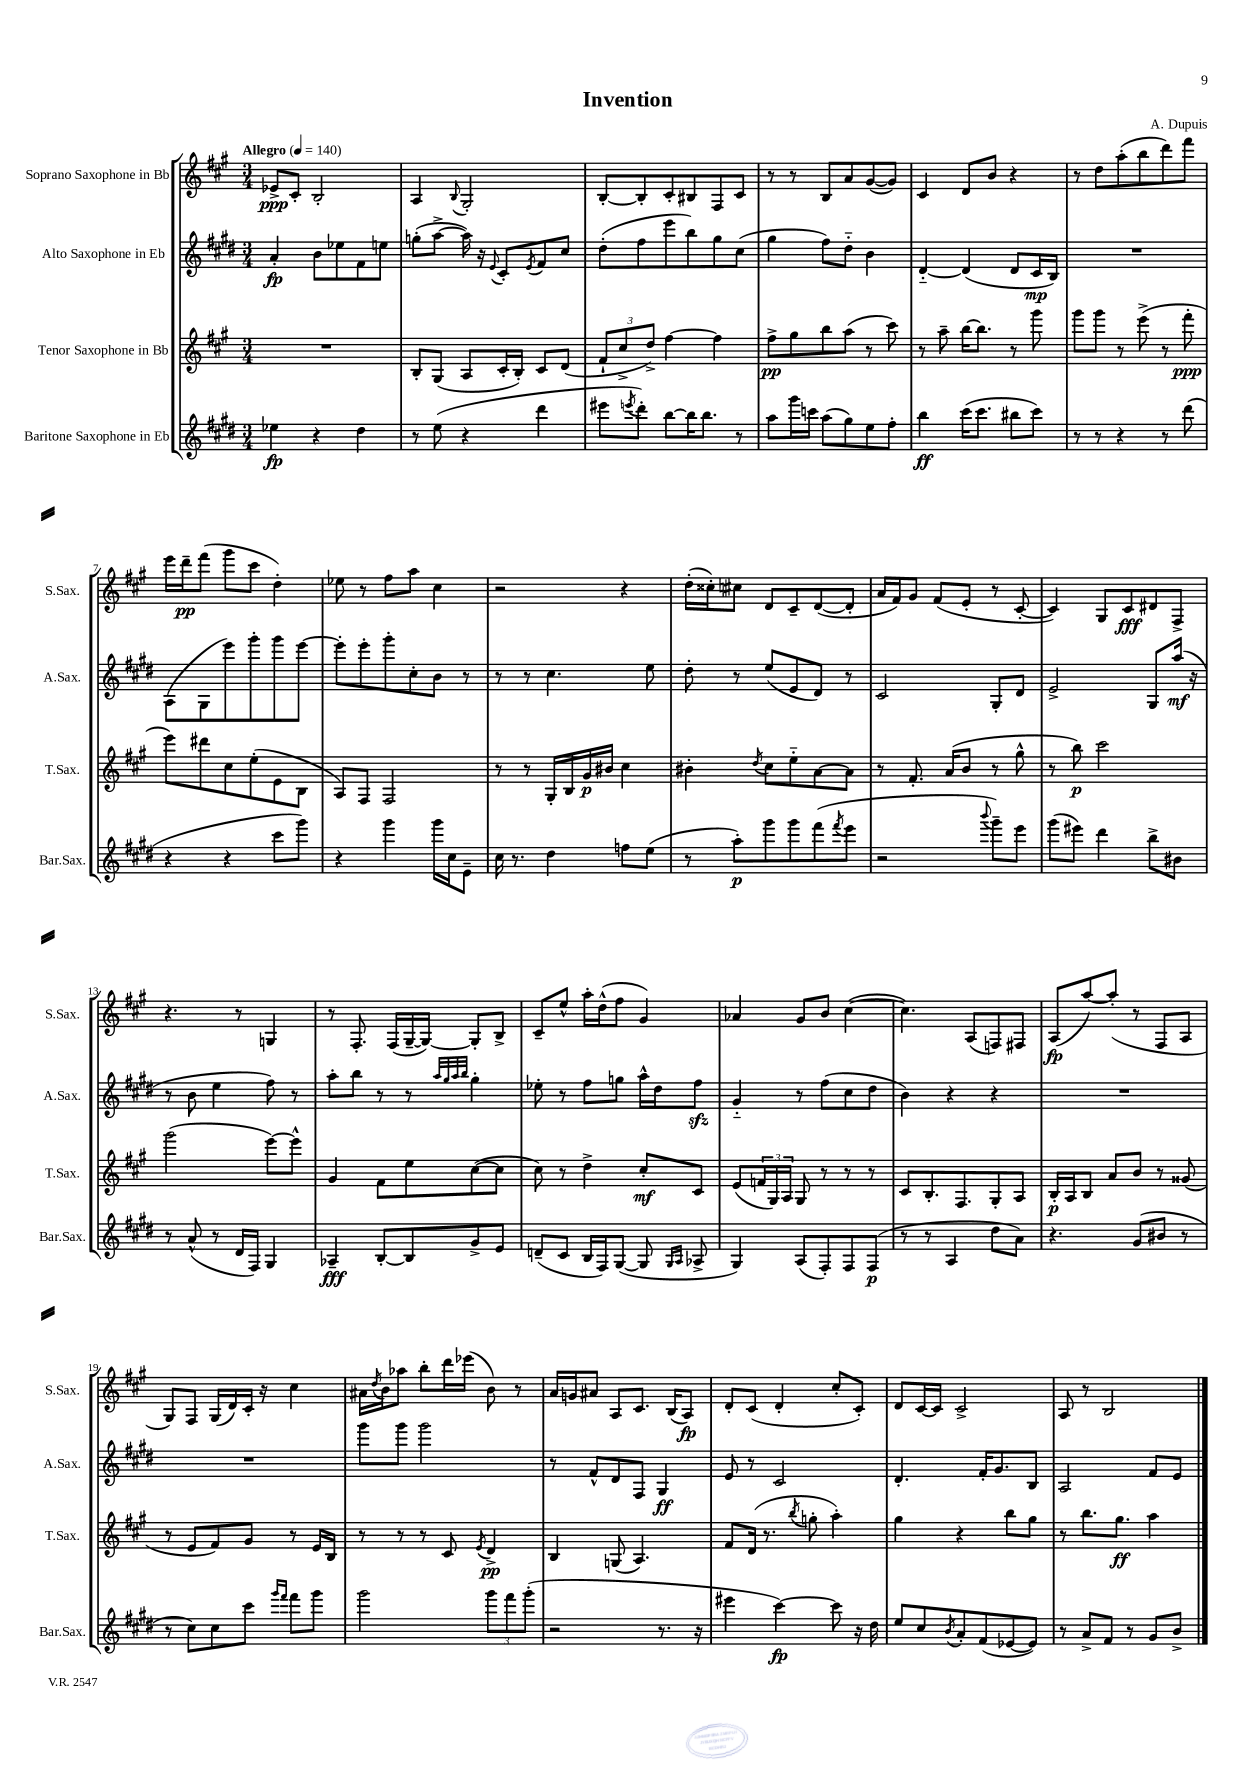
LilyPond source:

\header { title = "Invention" composer = "A. Dupuis" }
<<
\new StaffGroup <<
\new Staff = "s0" \with { instrumentName = "Soprano Saxophone in Bb" shortInstrumentName = "S.Sax." } {
    \clef treble \key a \major \numericTimeSignature \time 3/4 \tempo "Allegro" 4 = 140
    ees'8->\ppp cis'8-. b2-. |
    a4 \appoggiatura { b8 } gis2-. |
    b8~-. b8-. cis'8-. bis8 fis8 cis'8 |
    r8 r8 b8 a'8 gis'8~( gis'8) |
    cis'4 d'8 b'8 r4 |
    r8 d''8 a''8-.( b''8 d'''8) fis'''8 |
    e'''16 d'''16--\pp fis'''8( gis'''8 cis'''8 d''4-.) |
    ees''8 r8 fis''8 a''8 cis''4 |
    r2 r4 |
    d''16-.( cisis''16-.) cis''8 d'8 cis'8-- d'8~( d'8-. |
    a'16 fis'16) gis'8 fis'8( e'8-. r8 cis'8~-. |
    cis'4) gis8 cis'8\fff dis'8 fis8-> |
    r4. r8 g4 |
    r8 fis8.-. fis16( gis16~-- gis16~) gis8-. b8-> |
    cis'8-- e''8-^ a''16-. d''16-^( fis''8 gis'4) |
    aes'4 gis'8 b'8 cis''4~( |
    cis''4.) a8( f8) fis8 |
    a8\fp( a''8~) a''8-.( r8 fis8 a8 |
    gis8) fis8 gis16( d'16) cis'16-. r16 cis''4 |
    ais'16 \acciaccatura { d''8 } b'16 aes''8 b''8-. d'''16 ees'''16( b'8) r8 |
    a'16 g'16 ais'8 a8 cis'8. b16( a8\fp) |
    d'8-. cis'8( d'4-. cis''8-. cis'8-.) |
    d'8 cis'16~ cis'16 cis'2-> |
    a8 r8 b2 \bar "|." |
}
\new Staff = "s1" \with { instrumentName = "Alto Saxophone in Eb" shortInstrumentName = "A.Sax." } {
    \clef treble \key e \major \numericTimeSignature \time 3/4
    a'4-.\fp b'8 ees''8 fis'8 e''8 |
    g''8-.( a''8~-> a''16) r16 \appoggiatura { e'8 } cis'8-. \acciaccatura { e'8 } fis'8 cis''8 |
    dis''8-.( fis''8 e'''8 b''8) gis''8 cis''8( |
    gis''4 fis''8) dis''8-_ b'4 |
    dis'4~-_ dis'4( dis'8 cis'16\mp b16) |
    R2. |
    a8( gis8 e'''8) gis'''8-. gis'''8 e'''8~ |
    e'''8-. e'''8-. gis'''8-. cis''8-. b'8 r8 |
    r8 r8 cis''4. e''8 |
    dis''8-. r8 e''8( e'8 dis'8) r8 |
    cis'2 gis8-. dis'8 |
    e'2-> gis8 a''16\mf( r16 |
    r8 b'8 e''4 fis''8) r8 |
    a''8-. b''8 r8 r8 \grace { a''32 gis''32 a''32 b''32 } gis''4-. |
    ees''8-. r8 fis''8 g''8 a''16-^ dis''16 fis''8\sfz |
    gis'4-_ r8 fis''8( cis''8 dis''8 |
    b'4) r4 r4 |
    R2. |
    R2. |
    gis'''8 gis'''8 gis'''2 |
    r8 fis'8-^ dis'8 fis8 gis4\ff |
    e'8 r8 cis'2 |
    dis'4.-. fis'16-. gis'8. b8 |
    a2 fis'8 e'8 \bar "|." |
}
\new Staff = "s2" \with { instrumentName = "Tenor Saxophone in Bb" shortInstrumentName = "T.Sax." } {
    \clef treble \key a \major \numericTimeSignature \time 3/4
    R2. |
    b8-. gis8( a8 cis'16-. b16-.) cis'8 d'8( |
    \tuplet 3/2 { fis'8-! cis''8-> d''8->) } fis''4~ fis''4 |
    fis''8->\pp gis''8 b''8 a''8( r8 cis'''8) |
    r8 a''8-- b''16~ b''8. r8 gis'''8 |
    gis'''8 gis'''8 r8 e'''8->( r8 fis'''8-.\ppp |
    e'''8) dis'''8 cis''8 e''8-.( e'8 b8 |
    a8) fis8 fis2 |
    r8 r8 gis16-. b16 gis'16\p bis'16 cis''4 |
    bis'4-. \acciaccatura { d''8 } cis''8 e''8-_ a'8~ a'8 |
    r8 fis'8.-. a'16( b'8 r8 gis''8-^ |
    r8 b''8\p) cis'''2 |
    gis'''2( e'''8~) e'''8-^ |
    gis'4 fis'8 e''8 cis''8~( cis''8 |
    cis''8) r8 d''4-> cis''8-.\mf cis'8 |
    e'8( \tuplet 3/2 { f'16 gis16) a16 } gis8 r8 r8 r8 |
    cis'8 b8.-. fis8. gis8-. a8 |
    b16-.\p a16 b8 a'8 b'8 r8 gisis'8( |
    r8 e'8 fis'8) gis'8 r8 e'16 b16 |
    r8 r8 r8 cis'8 \acciaccatura { e'8 } d'4->\pp |
    b4 g8( a4.) |
    fis'8 d'16( r8. \acciaccatura { b''8 } g''8-. a''4-.) |
    gis''4 r4 b''8 gis''8 |
    r8 b''8. gis''8.\ff a''4 \bar "|." |
}
\new Staff = "s3" \with { instrumentName = "Baritone Saxophone in Eb" shortInstrumentName = "Bar.Sax." } {
    \clef treble \key e \major \numericTimeSignature \time 3/4
    ees''4\fp r4 dis''4 |
    r8 e''8( r4 dis'''4 |
    eis'''8 \acciaccatura { e'''8 } dis'''8-.) b''8~ b''16 b''8. r8 |
    a''8 gis'''16 c'''16 a''8( gis''8) e''8 fis''8-. |
    b''4\ff cis'''16( cis'''8. bis''8 cis'''8) |
    r8 r8 r4 r8 dis'''8( |
    r4 r4 cis'''8 gis'''8) |
    r4 gis'''4 gis'''16 cis''16 e'8-- |
    cis''16 r8. dis''4 f''8 e''8( |
    r8 a''8-.\p) gis'''8 gis'''8 fis'''8( \acciaccatura { fis'''8 } e'''8 |
    r2 \appoggiatura { b'''8 } gis'''8--) e'''8 |
    gis'''8( eis'''8) dis'''4 b''8-> bis'8 |
    r8 a'8-^( r8 dis'16 fis16) gis4 |
    aes4--\fff b8~-. b8 gis'8-> e'8 |
    d'8--( cis'8 b16 fis16) gis8~( gis8 \grace { gis16 a16 } aes8-> |
    gis4) a8( fis8-.) fis8 fis8\p( |
    r8 r8 a4 dis''8 a'8) |
    r4. gis'8( bis'8 r8 |
    r8 cis''8) cis''8 cis'''8 \grace { gis'''16 fis'''16 } fis'''8 gis'''8 |
    gis'''2 \tuplet 3/2 { gis'''8 fis'''8 gis'''8-.( } |
    r2 r8. r16 |
    eis'''4 cis'''4~\fp) cis'''8 r16 dis''16 |
    e''8 cis''8 \acciaccatura { b'8 } a'8-. fis'8( ees'8~ ees'8) |
    r8 a'8-> fis'8 r8 gis'8 b'8-> \bar "|." |
}
>>
>>
